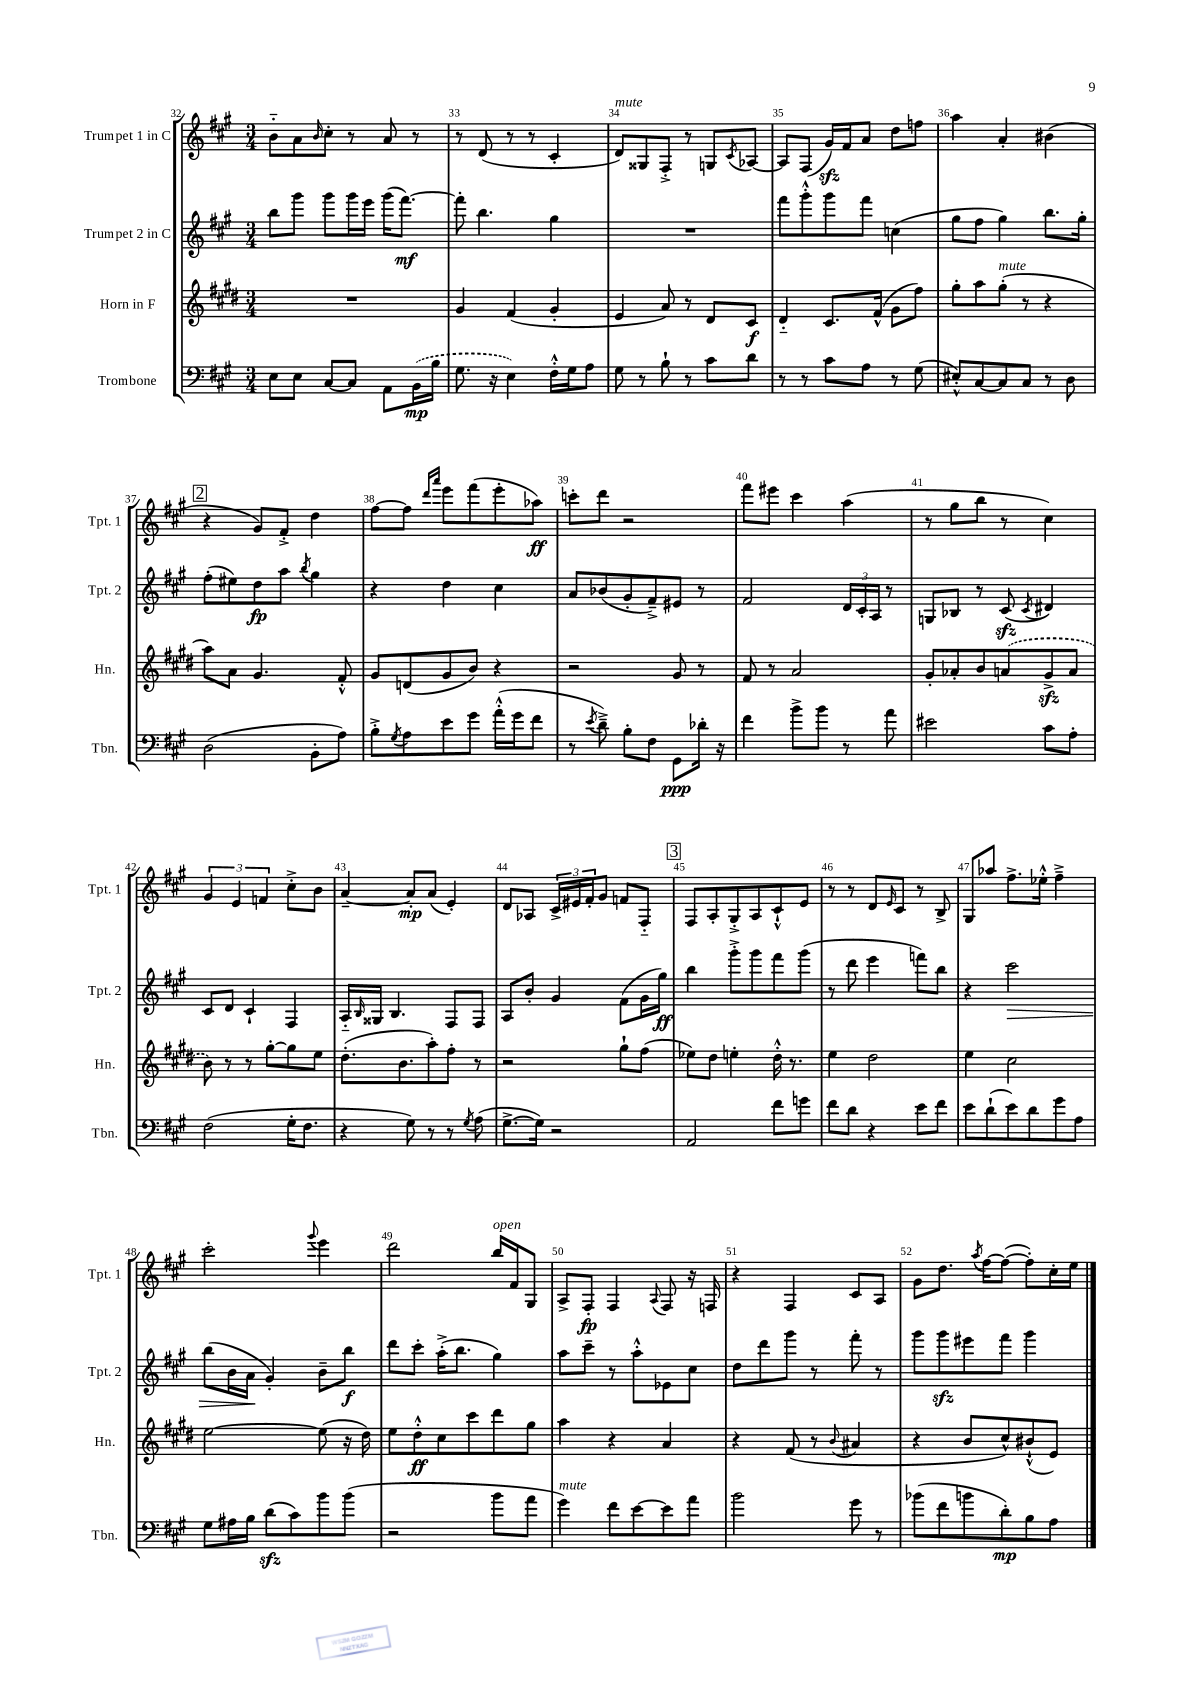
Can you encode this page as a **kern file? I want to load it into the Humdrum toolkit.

**kern	**kern	**kern	**kern
*staff4	*staff3	*staff2	*staff1
*clefF4	*clefG2	*clefG2	*clefG2
*k[f#c#g#]	*k[f#c#g#d#]	*k[f#c#g#]	*k[f#c#g#]
*M3/4	*M3/4	*M3/4	*M3/4
8E	2.r	8bb	8b'~
8E	.	8ggg#	8a
.	.	.	16qqb
[8C#	.	8ggg#	8cc#'
8C#]	.	16ggg#	8r
.	.	16eee	.
8AA	.	(16ggg#	8a
.	.	[8.fff#)	.
(16BB	.	.	8r
16B	.	.	.
=	=	=	=
8.G#	4g#	8fff#']	8r
.	.	4.bb	(8d
16r	.	.	.
4E)	(4f#	.	8r
.	.	.	8r
16F#'^^	4g#'	4gg#	4c#'
16G#	.	.	.
8A	.	.	.
=	=	=	=
8G#	4e	2.r	8d)
8r	.	.	8G##
8B`	8a)	.	8F#'^
8r	8r	.	8r
8c#	8d#	.	8G
.	.	.	8qc#
8d	8c#	.	[8A-
=	=	=	=
8r	4d#'~	8fff#	8A-]
8r	.	8ggg#'^^	(8F#
8c#	8.c#	8ggg#	16g#)
.	.	.	16f#
8A	.	8fff#	8a
.	(16f#^^	.	.
8r	8g#	(4cc	8dd
(8G#	8ff#)	.	8ff
=	=	=	=
8E#'^^)	8gg#'	8gg#	4aa
[8C#	8aa	8ff#	.
8C#]	(8gg#'	4gg#)	4a'
8C#	8r	.	.
8r	4r	8.bb	(4b#
8D	.	.	.
.	.	16gg#'	.
=	=	=	=
(2D	8aa)	(8ff#'	4r
.	8a	8ee#)	.
.	4.g#	8dd	8g#)
.	.	8aa	8f#'^
.	.	8qbb	.
8BB'	.	4gg#	4dd
8A)	8f#'^^	.	.
=	=	=	=
8B'^	8g#	4r	[8ff#
8qG#	.	.	.
8A	(8d	.	8ff#]
.	.	.	16qqddd
.	.	.	16qqaaa
8e	8g#	4dd	8eee
8g#	8b)	.	(8fff#
(16a'^^	4r	4cc#	8eee'
16g#	.	.	.
8f#	.	.	8aa-)
=	=	=	=
8r	2r	8a	8ccc'
8qe	.	.	.
8d~^)	.	(8b-	8ddd
8B'	.	8g#'	2r
8F#	.	8f#~^)	.
8GG#	8g#	8e#	.
16d-'	8r	8r	.
16r	.	.	.
=	=	=	=
4f#	8f#	2f#	8fff#
.	8r	.	8eee#
8b^	2a	.	4ccc#
8b	.	.	.
8r	.	24d	(4aa
.	.	24c#'	.
.	.	24A	.
8a	.	8r	.
=	=	=	=
2e#	8g#'	8G	8r
.	8a-'	8B-	8gg#
.	8b	8r	8bb
.	(8a	(8c#	8r
.	.	8qc#	.
8c#	8g#^	4d#)	4cc#)
8A'	8a	.	.
=	=	=	=
(2F#	8b)	8c#	6g#
.	8r	8d	.
.	.	.	6e
.	8r	4c#`	.
.	.	.	6f
.	[8gg#'	.	.
16G#'	8gg#]	4F#	8cc#'^
8.F#	.	.	.
.	8ee	.	8b
=	=	=	=
4r	(8.dd#'	16A'~	[4a~
.	.	16qqB	.
.	.	16G##	.
.	.	4.B	.
.	8.b	.	.
8G#)	.	.	8a']
8r	8aa')	.	(8a
8r	8ff#'	8F#	4e')
8qG#	.	.	.
(8A	8r	8F#	.
=	=	=	=
[8.G#^	2r	8A	8d
.	.	8b'	8A-
16G#])	.	.	.
2r	.	4g#	24c#^
.	.	.	24e#
.	.	.	24f#'
.	.	.	8g#
.	8gg#`	(8f#	8f
.	(8ff#	16g#	8F#'~
.	.	16gg#)	.
=	=	=	=
2AA	8ee-)	4bb	8F#
.	8dd#	.	8A'
.	4ee'	8ggg#'^	8G#'^
.	.	8ggg#	8A
8f#	16dd#'^^	8fff#	8c#`^^
.	8.r	.	.
8g	.	(8ggg#	8e
=	=	=	=
8f#	4ee	8r	8r
8d	.	8ddd	8r
4r	2dd#	4eee	8d
.	.	.	16qqe
.	.	.	8c#
8e	.	8fff)	8r
8f#	.	8bb	8B^
=	=	=	=
8e	4ee	4r	8G#
(8d`	.	.	8aa-
8e)	2cc#	2ccc#	8.ff#^
8d	.	.	.
.	.	.	16ee-'^^
8g#	.	.	4ff#~^
8A	.	.	.
=	=	=	=
8G#	[2ee	(8bb	2ccc#'
16A#	.	16b	.
16B	.	16a	.
(8d	.	4g#')	.
8c#)	.	.	.
.	.	.	8qqggg#
8b	(8ee]	8b~	4eee
(8b	16r	8bb	.
.	16dd#)	.	.
=	=	=	=
2r	8ee	8ddd	2ddd
.	8dd#'^^	8ccc#'	.
.	8cc#	(16aa'^	.
.	.	8.bb	.
.	8ccc#	.	.
8b	8ddd#	4gg#)	16bb
.	.	.	16f#
8a	8gg#	.	8G#
=	=	=	=
4g#)	4aa	8aa	8A^
.	.	8ccc#~	8F#'
8f#	4r	8r	4F#
[8e	.	8aa'^^	.
.	.	.	8qqA
8e]	4a	8e-	8F#
8a	.	8cc#	16r
.	.	.	16F
=	=	=	=
2b	4r	8dd	4r
.	.	8ddd	.
.	(8f#	8ggg#	4F#
.	8r	8r	.
.	8qqb	.	.
8g#	4a#	8fff#'	8c#
8r	.	8r	8A
=	=	=	=
(8b-	4r	8ggg#	8g#
8f#	.	8ggg#	8.dd
8b	8b	8eee#	.
.	.	.	8qaa
.	.	.	[16ff#
8d')	8cc#^^)	8fff#	(8ff#_
8B	(8b#`^^	4ggg#	8ff#'])
8A	8e)	.	16cc#'
.	.	.	16ee
==	==	==	==
*-	*-	*-	*-
